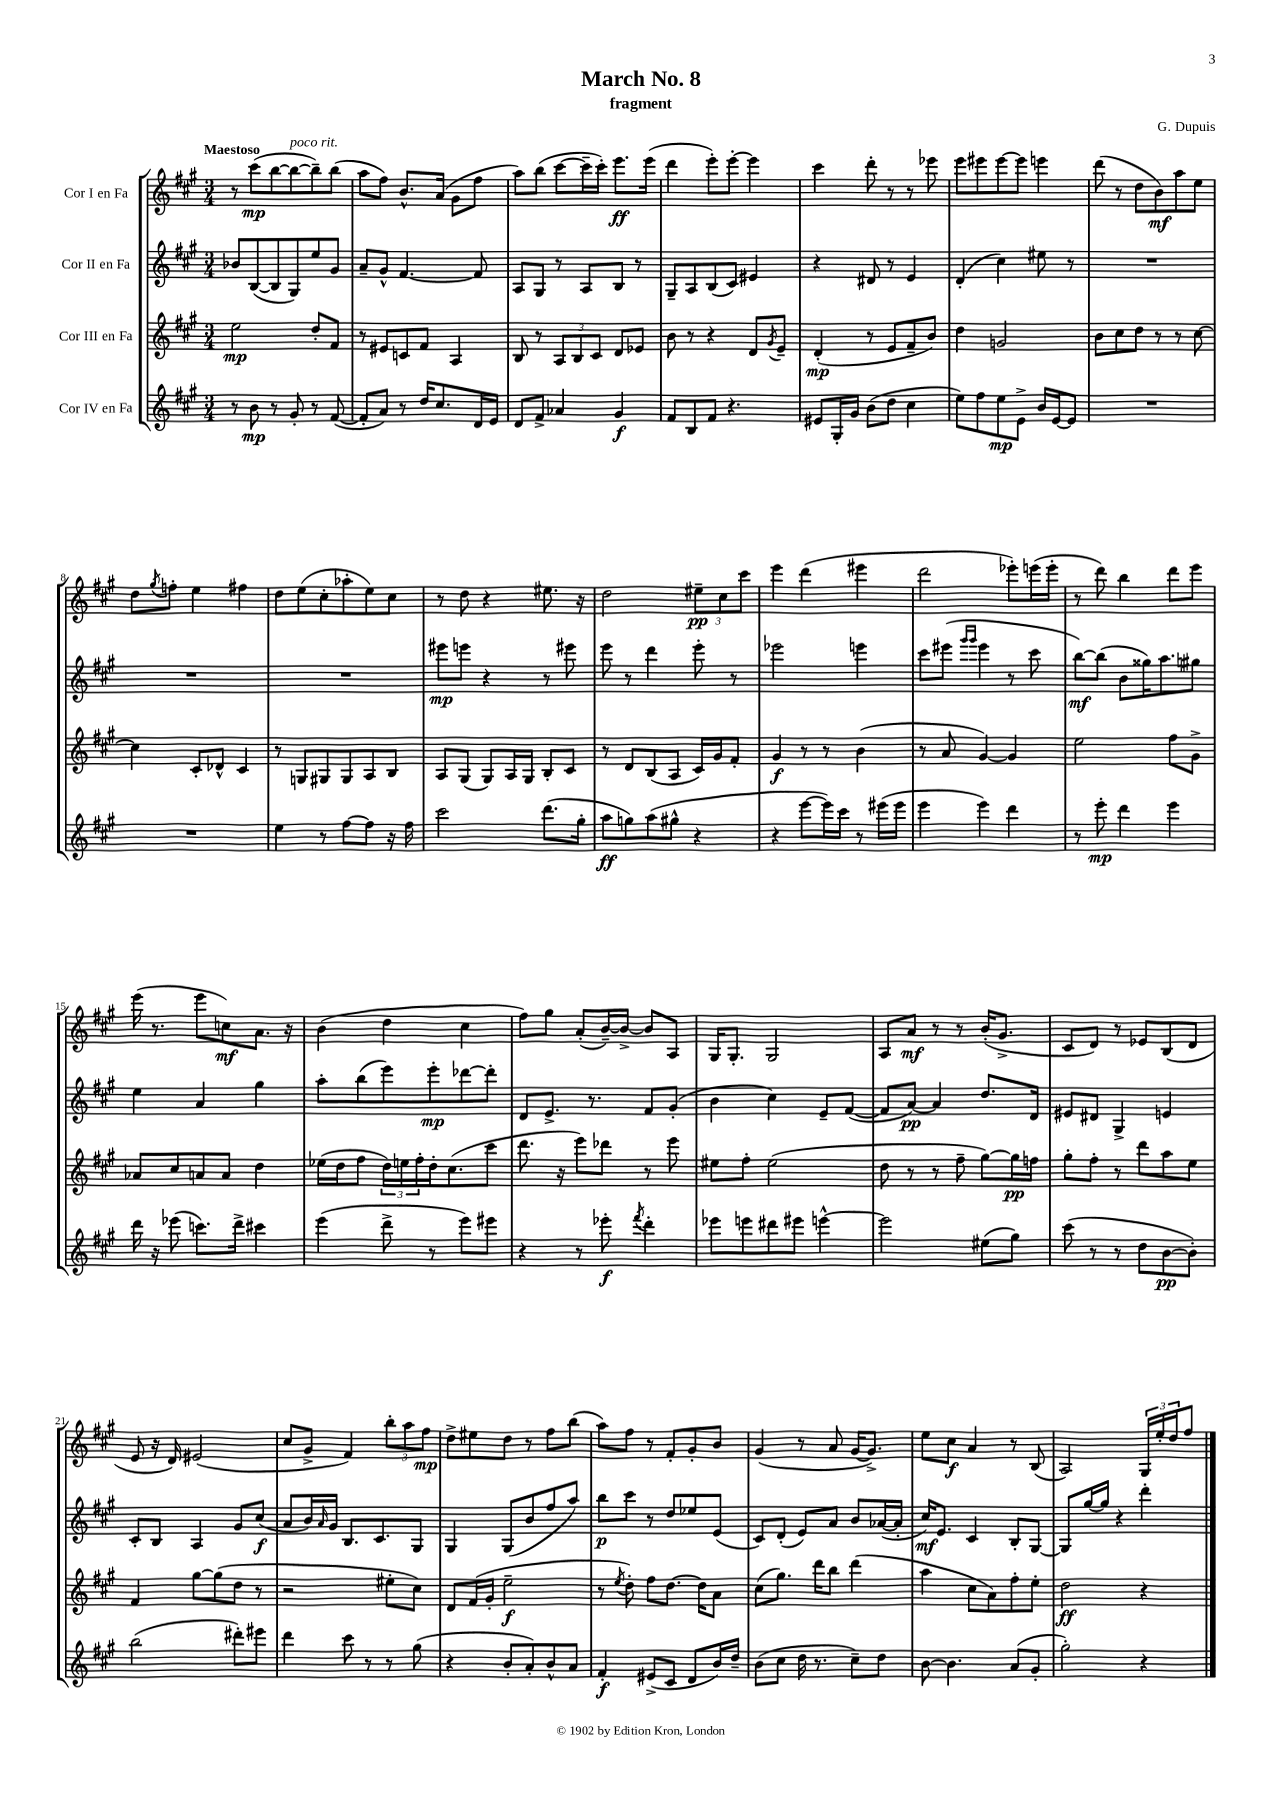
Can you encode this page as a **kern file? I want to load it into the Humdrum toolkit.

**kern	**kern	**kern	**kern
*staff4	*staff3	*staff2	*staff1
*clefG2	*clefG2	*clefG2	*clefG2
*k[f#c#g#]	*k[f#c#g#]	*k[f#c#g#]	*k[f#c#g#]
*M3/4	*M3/4	*M3/4	*M3/4
8r	2ee	8b-	8r
8b	.	([8B	(8ccc#
8r	.	8B]	[8bb
8g#'	.	8G#)	8bb_
8r	8dd'	8ee	8bb~])
([8f#	8f#	8g#	(8bb
=	=	=	=
8f#']	8r	8a~	8aa
8a)	8e#	8g#^^	8ff#)
8r	8c	[4.f#	8.b^^
16dd	8f#	.	.
8.cc#	.	.	(16a
.	4A	.	8g#
16d	.	8f#]	8ff#
16e	.	.	.
=	=	=	=
8d	8B	8A	8aa)
8f#^	8r	8G#	(8bb
4a-	12A	8r	[8ccc#
.	12B	.	.
.	.	8A	16ccc#~]
.	12c#	.	.
.	.	.	16ccc#')
4g#	8d	8B	8.eee
.	8e-	8r	.
.	.	.	(16eee
=	=	=	=
8f#	8b	8G#~	4ddd
8B	8r	8A	.
8f#	4r	(8B	8eee')
4.r	.	8c#)	[8eee'
.	8d	4e#	4eee]
.	8qg#	.	.
.	8e~	.	.
=	=	=	=
8e#	(4d'	4r	4ccc#
16G#'	.	.	.
16g#	.	.	.
(8b	8r	8d#	8ddd'
8dd	8e	8r	8r
4cc#	8f#~	4e	8r
.	8b)	.	8eee-
=	=	=	=
8ee)	4dd	(4d'	8eee
8ff#	.	.	8eee#
8ee	2g	4cc#)	[8eee#
8e^	.	.	8eee#]
16b	.	8ee#	4eee
[16e	.	.	.
8e]	.	8r	.
=	=	=	=
2.r	8b	2.r	(8ddd
.	8cc#	.	8r
.	8dd	.	8dd
.	8r	.	8b)
.	8r	.	8aa
.	[8cc#	.	8ee
=	=	=	=
2.r	4cc#]	2.r	8dd
.	.	.	8qgg#
.	.	.	8ff'
.	8c#'	.	4ee
.	8d-^^	.	.
.	4c#	.	4ff#
=	=	=	=
4ee	8r	2.r	8dd
.	8G	.	(8ee
8r	8G#	.	8cc#'
[8ff#	8G#	.	8aa-'
8ff#]	8A	.	8ee)
16r	8B	.	8cc#
16ff#	.	.	.
=	=	=	=
2ccc#	8A	8eee#	8r
.	(8G#	8eee	8dd
.	8G#)	4r	4r
.	16A	.	.
.	16G#	.	.
(8.ddd	8B'	8r	8.ee#
.	8c#	8eee#	.
16gg#'	.	.	16r
=	=	=	=
8aa	8r	8eee	2dd
8gg)	8d	8r	.
(8aa	(8B	4ddd	.
8gg#^^	8A	.	.
4r	16c#)	8eee'	12ee#~
.	16g#	.	.
.	.	.	12cc#
.	8f#'	8r	.
.	.	.	12ccc#
=	=	=	=
4r	4g#	2eee-	4eee
[8eee	8r	.	(4ddd
16eee])	8r	.	.
16ccc#	.	.	.
8r	(4b	4eee	4eee#
(16eee#	.	.	.
16eee#	.	.	.
=	=	=	=
4eee	8r	8ccc#	2ddd
.	8a	(8eee#	.
.	.	16qqggg#	.
.	.	16qqggg#	.
4eee)	[4g#)	4eee#	.
4ddd	4g#]	8r	8eee-')
.	.	8ccc#	(16eee
.	.	.	16eee'
=	=	=	=
8r	2ee	[8bb)	8r
8eee'	.	(8bb]	8ddd)
4ddd	.	8b	4bb
.	.	16gg##)	.
.	.	8.aa	.
4eee	8ff#	.	8ddd
.	8g#^	8gg#	8eee
=	=	=	=
16ddd	8a-	4ee	(16eee
16r	.	.	8.r
(8eee-	8cc#	.	.
8.ccc)	8a	4a	8eee
.	8a	.	8cc)
16ddd^	.	.	.
4ccc#	4dd	4gg#	8.a
.	.	.	16r
=	=	=	=
(4eee	(16ee-	8aa'	(4b
.	16dd	.	.
.	8ff#	(8bb	.
8ddd^	24dd)	8eee)	4dd
.	24ee	.	.
.	24ff#'	.	.
8r	16dd'	8eee'	.
.	(8.cc#	.	.
8eee)	.	[8ddd-	4cc#
8eee#	8ccc#	8ddd-']	.
=	=	=	=
4r	8.ddd	8d	8ff#)
.	.	8.e^	8gg#
.	16r	.	.
8r	8eee)	.	(8a'
.	.	8.r	.
8eee-'	8ddd-	.	[16b~)
.	.	.	16b^_
8qfff#	.	.	.
4ddd'	8r	8f#	8b]
.	8eee	(8g#'	8A
=	=	=	=
8eee-	8ee#	4b	16G#
.	.	.	8.G#'
8eee	8ff#'	.	.
8ddd#	(2ee#	4cc#)	2G#
8eee#	.	.	.
[4eee^^	.	8e~	.
.	.	([8f#	.
=	=	=	=
2eee]	8dd	8f#]	8A
.	8r	[8a)	8a
.	8r	4a]	8r
.	8ff#~	.	8r
(8ee#	[8gg#)	8.dd	(16b'
.	.	.	8.g#^
8gg#)	16gg#]	.	.
.	16ff	16d	.
=	=	=	=
(8ccc#	8gg#'	8e#	8c#
8r	8ff#'	8d#	8d)
8r	8r	4G#^	8r
8dd	8ddd	.	8e-
[8b	8aa	4e	(8B
8b'])	8ee	.	8d
=	=	=	=
(2bb	4f#	8c#'	8e
.	.	8B	16r
.	.	.	16d)
.	[8gg#	4A	(2e#
.	(8gg#]	.	.
8ddd#')	8dd	8g#	.
8eee#	8r	(8cc#	.
=	=	=	=
4ddd	2r	8a	8cc#
.	.	16b)	8g#^
.	.	16qqa	.
.	.	16g#	.
8ccc#	.	8.B	4f#)
8r	.	.	.
.	.	8.c#	.
8r	8ee#'	.	12bb'
.	.	.	12aa
(8gg#	8cc#)	8G#	.
.	.	.	12ff#
=	=	=	=
4r	8d	4G#	8dd^
.	(16f#	.	8ee#
.	16g#'	.	.
8b'	2ee~	(8G#	8dd
8a')	.	8b	8r
8b^^	.	8ff#	8ff#
8a	.	8aa)	(8bb
=	=	=	=
4f#'	8r	8bb	8aa)
.	8qee	.	.
.	8dd')	8ccc#	8ff#
(8e#^	8ff#	8r	8r
8c#	[8.dd	8dd	8f#'
8d	.	8ee-	8g#'
.	16dd]	.	.
16b)	8a	(8e	8b
16dd~	.	.	.
=	=	=	=
(8b	(8cc#	8c#)	(4g#
8cc#	8.gg#)	(8d'	.
16dd	.	8e)	8r
8.r	16ddd	.	.
.	8bb	8a	8a
8cc#~)	(4ddd	8b	[16g#
.	.	.	8.g#^])
8dd	.	([16a-	.
.	.	16a-']	.
=	=	=	=
[8b	4aa	16cc#)	8ee
.	.	8.e	.
4.b]	.	.	8cc#
.	8cc#	4c#	4a
.	8a)	.	.
(8a	8ff#'	8B'	8r
8g#'	8ee'	[8G#	(8B
=	=	=	=
2gg#')	2dd	8G#]	2A)
.	.	[16gg#	.
.	.	16gg#]	.
.	.	4r	.
4r	4r	4ddd'	24G#
.	.	.	24ee'
.	.	.	24dd
.	.	.	8ff#
==	==	==	==
*-	*-	*-	*-
